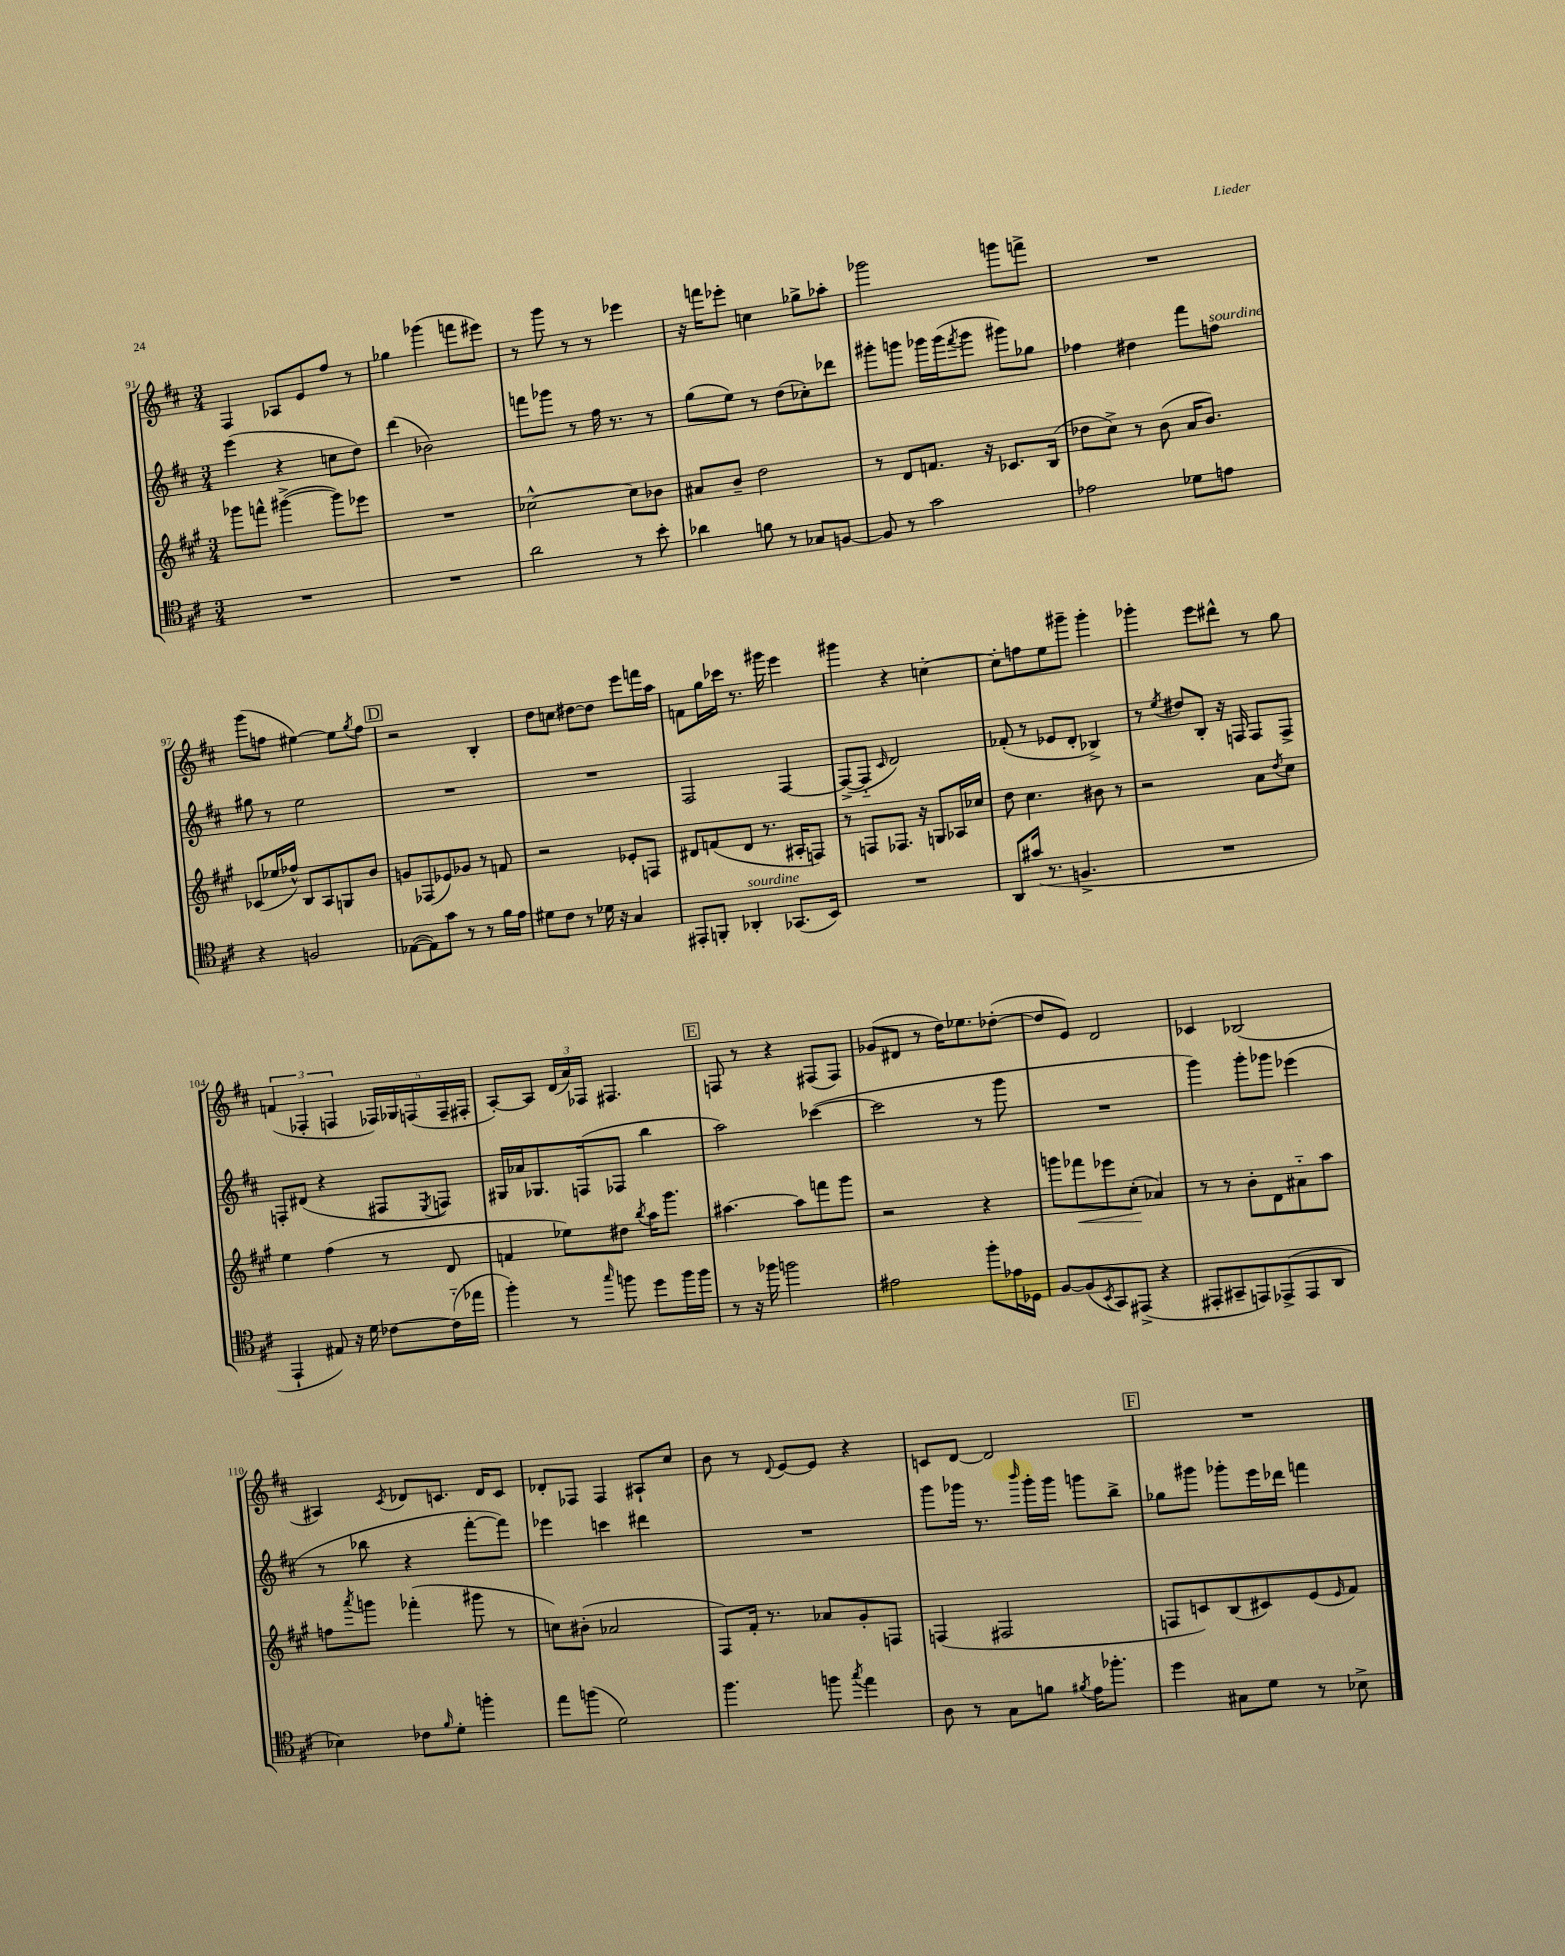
<<
\new StaffGroup <<
\new Staff = "s0" {
    \clef treble \key d \major \numericTimeSignature \time 3/4
    fis4 aes8 e'8 fis''8 r8 |
    ges''4 ges'''4( f'''8 eis'''8) |
    r8 g'''8 r8 r8 ees'''4 |
    r16 f'''16 ees'''8-. c''4 ges''8-> aes''8-. |
    ges'''2 g'''8 f'''8-> |
    R2. |
    g'''8( f''8 eis''4~) eis''8 \acciaccatura { g''8 } f''8 |
    \mark \markup { \box "D" } r2 b4-. |
    d''8 c''8 dis''8~ dis''8 e'''8 f'''16 a''16 |
    f'8 g''16 ces'''16 r8. gis'''16 e'''4 |
    gis'''4 r4 c''4~-. |
    c''8-. f''8 e''8 gis'''8-- gis'''4-. |
    ges'''4-. e'''8 dis'''8-^ r8 g''8 |
    \tuplet 3/2 { f'4( fes4-. f4 } \tuplet 5/4 { fes16) ges16 f16( f16-- fis16-. } |
    a8~-.) a8 \tuplet 3/2 { d'16( a'16) fes16 } fis4. |
    \mark \markup { \box "E" } f8 r8 r4 fis8( fis8) |
    ges'8( dis'8 r8 d''16) ees''8. des''8~-.( |
    des''8 e'8) d'2 |
    ces'4 bes2( |
    ais4) \acciaccatura { cis'8 } des'8 c'8. des'16 c'8 |
    des'8-. fes8 fes4 ais8-! cis''8 |
    b'8 r8 \appoggiatura { d'8 } e'8~ e'8 r4 |
    c'8 d'8~ d'2 |
    \mark \markup { \box "F" } R2. \bar "|." |
}
\new Staff = "s1" {
    \clef treble \key d \major \numericTimeSignature \time 3/4
    e'''4( r4 c''8 d''8) |
    d'''4( bes'2) |
    f'''8 ges'''8 r8 fis''16 r8. r8 |
    g''8( e''8) r8 d''8( ces''8-.) des'''8 |
    gis'''8-. g'''8 ges'''16 ges'''16( \acciaccatura { fis'''8 } ges'''8 gis'''8) ges''8 |
    fes''4 dis''4 fis'''8 f''8^\markup { \italic "sourdine" } |
    gis''8 r8 e''2 |
    \mark \markup { \box "D" } R2. |
    R2. |
    fis2 fis4~ |
    fis8~->( fis8-_ \grace { cis'16 } d'2) |
    fes'8-.( r8 ees'8 d'8-. bes4->) |
    r8 \acciaccatura { e''8 } dis''8 b8-. r16 f16 f8 f8-> |
    f8-. dis'8( r4 fis8 \acciaccatura { e8 } f8) |
    gis16 aes'16 ges8. f16( fes8 b''4 |
    \mark \markup { \box "E" } a''2) ces'''4~( |
    ces'''2 r8 g'''8 |
    R2. |
    g'''4) g'''8-. ges'''8 ees'''4( |
    r8 bes''8 r4 fis'''8~-. fis'''8) |
    ees'''4 c'''4 dis'''4 |
    R2. |
    g'''8 ges'''16 r8. \grace { b'''16 } ges'''16-. ges'''16 g'''8 b''8-> |
    \mark \markup { \box "F" } ges''8 gis'''8 ges'''8-. e'''16 des'''16 f'''4 \bar "|." |
}
\new Staff = "s2" {
    \clef treble \key a \major \numericTimeSignature \time 3/4
    ges'''8 f'''8-^ gis'''4~->( gis'''8) ees'''8 |
    R2. |
    ces''2~-^ ces''8 bes'8 |
    ais'8 b'8-- d''2 |
    r8 d'8 f'8. r16 ces'8. b16( |
    des''8 cis''8->) r8 b'8( a'16 b'8.) |
    ces'8( ees''16 fes''16-^) b8 a8 g8 b'8 |
    \mark \markup { \box "D" } g'8 fes8( ees'8) ges'8 r8 f'8 |
    r2 ees'8-. f8 |
    dis'8 f'8( dis'8 r8. ais16-. f8) |
    r8 f8 fes8. r16 g8 aes16 ces''16 |
    d''8 cis''4. bis'8 r8 |
    r2 a'8 \acciaccatura { d''8 } cis''8 |
    e''4 fis''4( r8 d'8 |
    f'4 ees''8) dis''8 \acciaccatura { b''8 } a''16 gis'''8. |
    \mark \markup { \box "E" } ais''4.~ ais''8 f'''8 gis'''8 |
    r2 r4 |
    g'''8 fes'''8\< ees'''8 cis''8-.\!( aes'4) |
    r8 r8 b'8-. d'8 ais'8-_ a''8 |
    f''8 \acciaccatura { a'''8 } g'''8 fes'''4-.( gis'''8 r8 |
    c''8) bis'8-.( aes'2 |
    fis8) fis'16-. r8. aes'8 gis'8-. f8 |
    f4( fis2 |
    \mark \markup { \box "F" } f8 c'8) b8( cis'8) e'8( \grace { e'16 } fis'8) \bar "|." |
}
\new Staff = "s3" {
    \clef tenor \key d \major \numericTimeSignature \time 3/4
    R2. |
    R2. |
    a'2 r8 b'8-. |
    aes'4 f'8 r8 ges8 f8~ |
    f8 r8 g'2 |
    ees'2 des'8 e'8 |
    r4 f2 |
    \mark \markup { \box "D" } ees8~( ees8) g'8 r8 r8 fis'16 e'16 |
    dis'8 cis'8 r8 des'16 r16 g4 |
    eis,8-. f,8-. aes,4-.^\markup { \italic "sourdine" } ges,8.( b,16) |
    R2. |
    a,8 gis'16( r8. f4.-> |
    R2. |
    e,4-! eis8) r16 d'16 ces'8~ ces'16-_( ees''16 |
    fis''4-.) r8 \grace { g''16 } f''8 d''8 f''16 f''16 |
    \mark \markup { \box "E" } r8 r16 fes''16 f''2 |
    eis'2 fis''8-. ees'16 des16 |
    fis8~ fis8( \acciaccatura { b,8 } g,8) eis,8->( r4 |
    eis,8-. gis,8-- e,8) ees,8->( ees,8 a,8 |
    bes4) ces'8 \grace { fis'16 } d'8-. f''4-. |
    e''8 f''8( d'2) |
    fis''4. f''8 \acciaccatura { g''8 } e''4 |
    a8 r8 g8 f'8 \acciaccatura { fis'8 } e'16 fes''8.-. |
    \mark \markup { \box "F" } d''4 gis8 d'8 r8 bes8-> \bar "|." |
}
>>
>>
\layout { \context { \Score currentBarNumber = #91 } }
